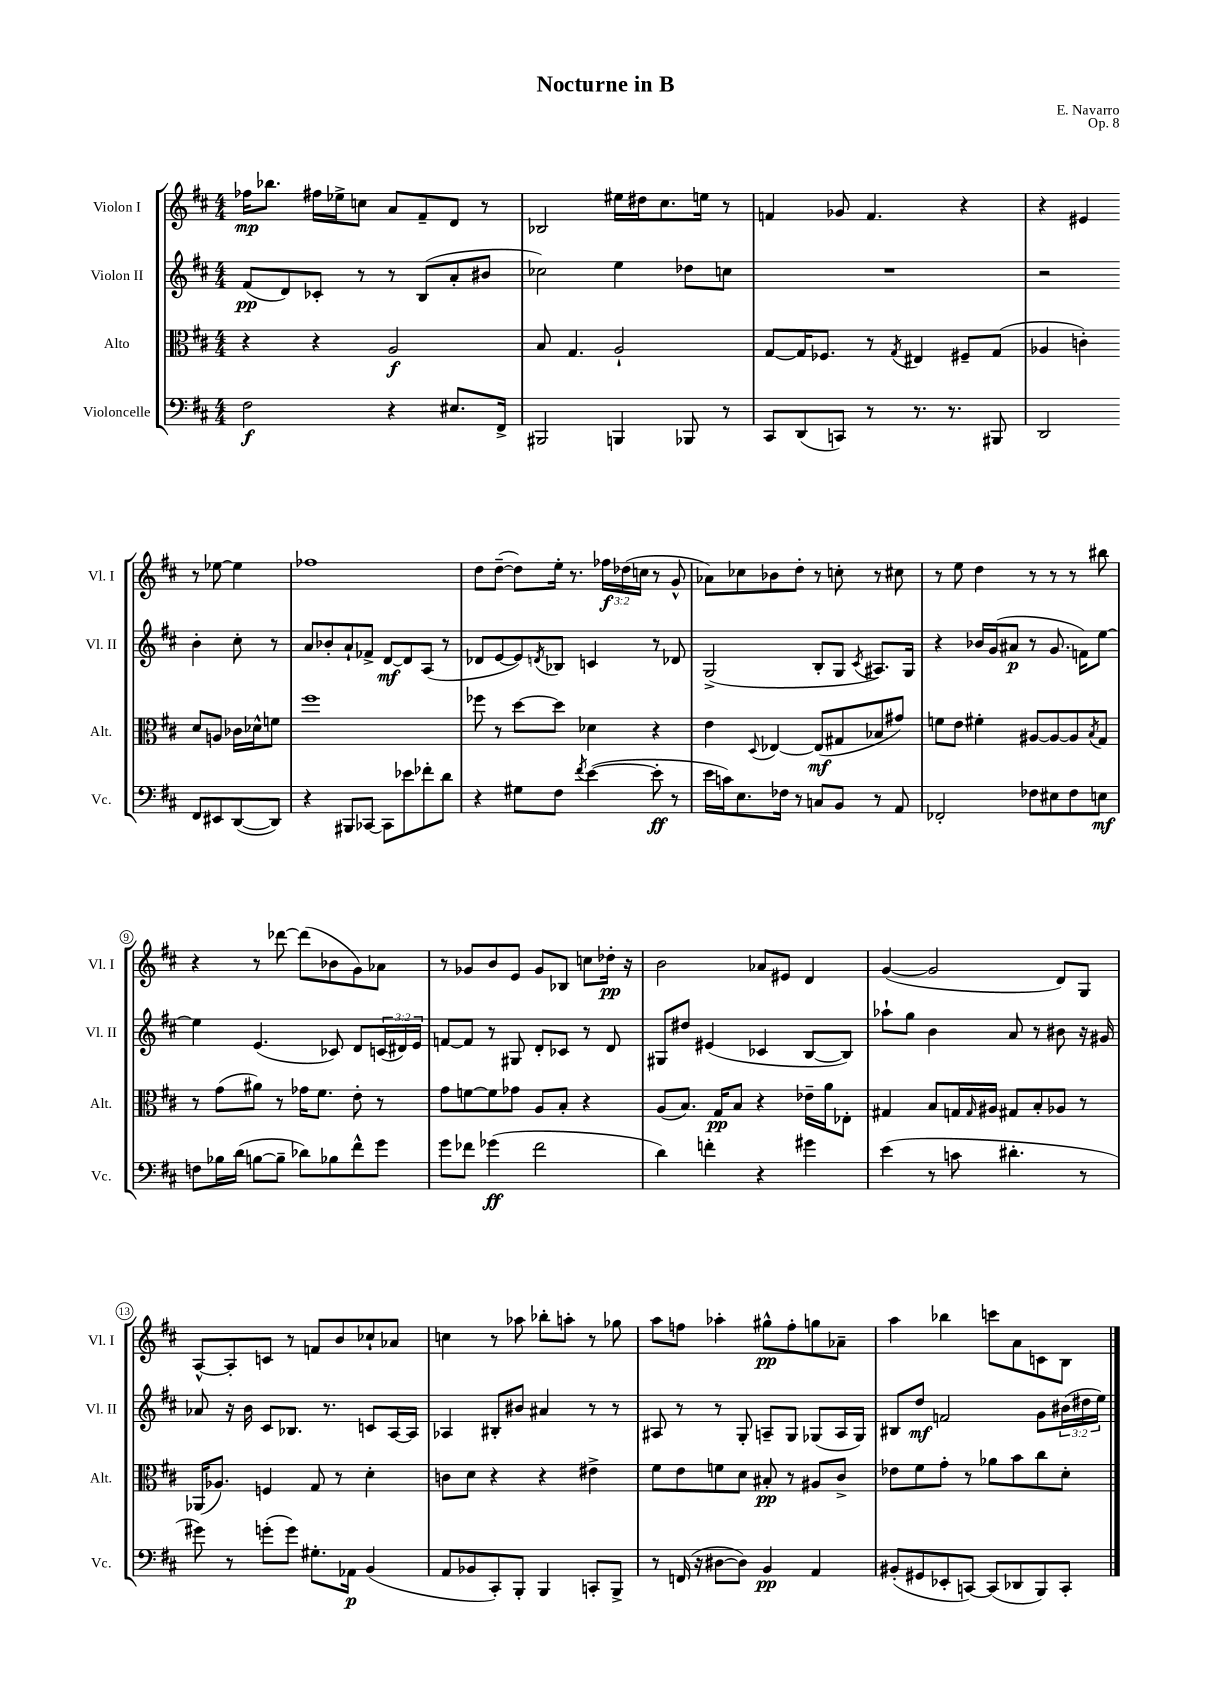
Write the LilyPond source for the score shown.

\header { title = "Nocturne in B" composer = "E. Navarro" opus = "Op. 8" }
<<
\new StaffGroup <<
\new Staff = "s0" \with { instrumentName = "Violon I" shortInstrumentName = "Vl. I" } {
    \clef treble \key d \major \numericTimeSignature \time 4/4 \override Staff.TupletNumber.text = #tuplet-number::calc-fraction-text
    fes''16\mp bes''8. fis''16 ees''16-> c''8 a'8 fis'8-- d'8 r8 |
    bes2 eis''16 dis''16 cis''8. e''16 r8 |
    f'4 ges'8 f'4. r4 |
    r4 eis'4 r8 ees''8~ ees''4 |
    fes''1 |
    d''8 d''8~--( d''8) e''16-. r8. \tuplet 3/2 { fes''16\f des''16( c''16 } r8 g'8-^ |
    aes'8) ces''8 bes'8 d''8-. r8 c''8-. r8 cis''8 |
    r8 e''8 d''4 r8 r8 r8 bis''8 |
    r4 r8 des'''8~ des'''8( bes'8 g'8) aes'8 |
    r8 ges'8 b'8 e'8 ges'8 bes8 c''8 des''16-.\pp r16 |
    b'2 aes'8 eis'8 d'4 |
    g'4~( g'2 d'8) g8 |
    a8~-^ a8-. c'8 r8 f'8 b'8 ces''8-! aes'8 |
    c''4 r8 aes''8 bes''8-. a''8-. r8 ges''8 |
    a''8 f''8 aes''4-. gis''8-^\pp f''8-. g''8 aes'8-- |
    a''4 bes''4 c'''8 a'8 c'8 b8 \bar "|." |
}
\new Staff = "s1" \with { instrumentName = "Violon II" shortInstrumentName = "Vl. II" } {
    \clef treble \key d \major \numericTimeSignature \time 4/4 \override Staff.TupletNumber.text = #tuplet-number::calc-fraction-text
    fis'8\pp( d'8) ces'8-. r8 r8 b8( a'8-. bis'8 |
    ces''2) e''4 des''8 c''8 |
    R1 |
    r2 b'4-. cis''8-. r8 |
    a'8 bes'8-. a'8-! fes'8-> d'8~\mf d'8 a8( r8 |
    des'8 e'8~ e'8) \acciaccatura { d'8 } bes8 c'4 r8 des'8 |
    g2->( b8-. g8 \acciaccatura { cis'8 } ais8.) g16 |
    r4 bes'16 g'16( ais'8\p r8 g'8. f'16) e''8~ |
    e''4 e'4.( ces'8) d'8 \tuplet 3/2 { c'16( dis'16) e'16 } |
    f'8~ f'8 r8 gis8 d'8-. ces'8 r8 d'8 |
    gis8 dis''8 eis'4( ces'4 b8~ b8) |
    aes''8-! g''8 b'4 a'8 r8 bis'8 r16 gis'16 |
    aes'8 r16 b'16 cis'8 bes8. r8. c'8 a16~ a16 |
    aes4 bis8-. bis'8 ais'4 r8 r8 |
    ais8 r8 r8 g8-. a8-- g8 ges8( a16 ges16) |
    bis8 d''8\mf f'2 g'8 \tuplet 3/2 { bis'16( dis''16 e''16) } \bar "|." |
}
\new Staff = "s2" \with { instrumentName = "Alto" shortInstrumentName = "Alt." } {
    \clef alto \key d \major \numericTimeSignature \time 4/4
    r4 r4 a2\f |
    b8 g4. a2-! |
    g8~ g16 fes8. r8 \acciaccatura { g8 } eis4 fis8-- g8( |
    aes4 c'4-.) d'8 a8 ces'16 des'16-^ f'8 |
    fis''1 |
    fes''8 r8 d''8~ d''8 des'4 r4 |
    e'4 \appoggiatura { d8 } ees4~ ees8\mf( gis8 bes8 gis'8) |
    f'8 e'8 fis'4-. ais8~ ais8~ ais8 \acciaccatura { b8 } g8 |
    r8 g'8( ais'8) r8 ges'16 fis'8. e'8-. r8 |
    g'8 f'8~ f'8 ges'8 a8 b8-. r4 |
    a8( b8.) g16\pp b8 r4 ees'16-- a'16 ees8-. |
    gis4 b8 g16 \grace { g16 } ais16 gis8 b8-. aes8 r8 |
    aes,16( aes8.) f4 g8 r8 d'4-. |
    c'8 d'8 r4 r4 eis'4-> |
    fis'8 e'8 f'8 d'8 bis8-.\pp r8 ais8 cis'8-> |
    ees'8 fis'8 g'8-. r8 aes'8 b'8 cis''8 d'8-. \bar "|." |
}
\new Staff = "s3" \with { instrumentName = "Violoncelle" shortInstrumentName = "Vc." } {
    \clef bass \key d \major \numericTimeSignature \time 4/4
    fis2\f r4 eis8. fis,16-> |
    bis,,2 b,,4 bes,,8 r8 |
    cis,8 d,8( c,8) r8 r8. r8. bis,,8 |
    d,2 fis,8 eis,8 d,8~( d,8) |
    r4 bis,,8 ces,8~ ces,8 ees'8 fes'8-. d'8 |
    r4 gis8 fis8 \acciaccatura { fis'8 } e'4~( e'8-.\ff r8 |
    e'16 c'16) e8. fes16 r8 c8 b,8 r8 a,8 |
    fes,2-. fes8 eis8 fes8 e8\mf |
    f8 bes16 d'16( b8~ b8-- des'8) bes8 fis'8-^ g'8 |
    g'8 fes'8 ges'4\ff( fes'2 |
    d'4) f'4-. r4 gis'4 |
    e'4( r8 c'8 dis'4.-. r8 |
    gis'8) r8 g'8-.( g'8) gis8.-. aes,16\p b,4( |
    a,8 bes,8 cis,8-.) b,,8-. b,,4 c,8-. b,,8-> |
    r8 f,16( r16 dis8~ dis8) b,4\pp a,4 |
    bis,8-.( gis,8 ees,8-. c,8~) c,8( des,8 b,,8) c,8-. \bar "|." |
}
>>
>>
\layout { \context { \Score \override BarNumber.stencil = #(make-stencil-circler 0.1 0.3 ly:text-interface::print) } }
